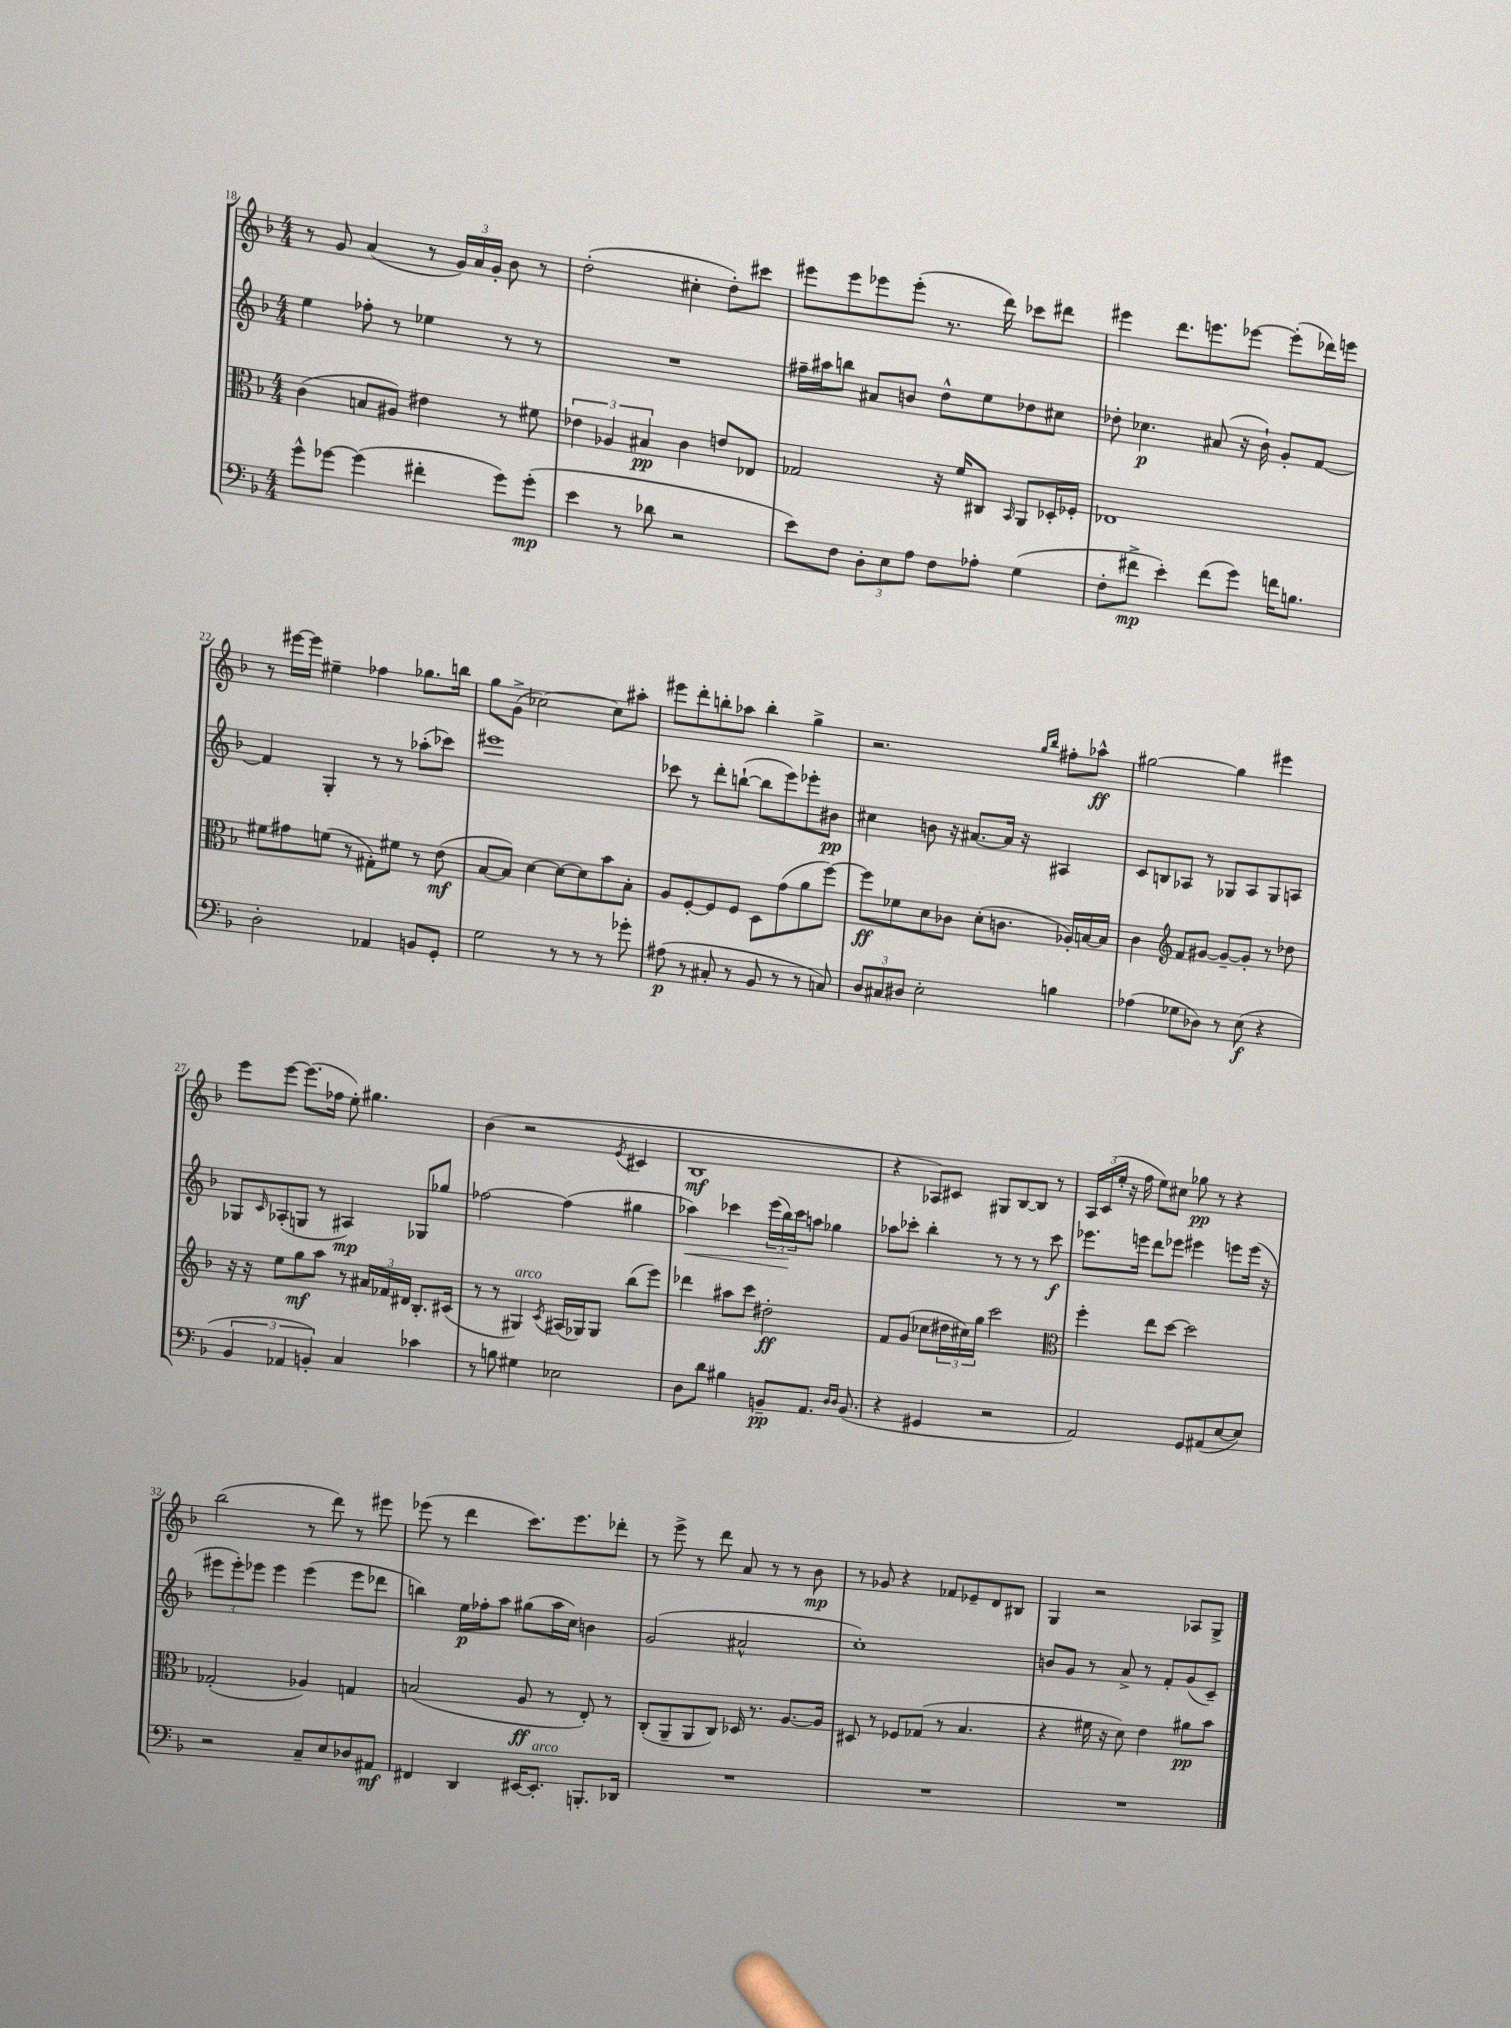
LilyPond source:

<<
\new StaffGroup <<
\new Staff = "s0" {
    \clef treble \key f \major \numericTimeSignature \time 4/4
    r8 g'8 a'4( r8 \tuplet 3/2 { g'16) a'16 g'16-. } bes'8 r8 |
    d''2-.( cis''4-. d''8-.) cis'''8 |
    eis'''8 eis'''8 ees'''8 ees'''8-.( r8. d'''16) ces'''8 dis'''8 |
    eis'''4 d'''8. e'''8. ees'''8~ ees'''8-.( des'''16) e'''16 |
    r8 eis'''16~ eis'''16 eis''4-- fes''4 ges''8. b''16 |
    g''8 g'8->( ces''2~) ces''8 ais''8-. |
    eis'''8 d'''8-. b''8-. aes''8 b''4-. g''4-> |
    r2. \grace { g''16 bes''16 } fis''8-. aes''8-^\ff |
    gis''2~ gis''4 eis'''4 |
    e'''8 e'''8~ e'''8.( fes''16 e''8-.) gis''4. |
    bes'4( r2 \acciaccatura { e'8 } cis'4 |
    bes1\mf |
    r4 aes8) cis'8 gis8 bes8~ bes8 r8 |
    \tuplet 3/2 { a16 c'16( e''16-. } r16 f''16 e''8) cis''8 ges''8\pp r8 r4 |
    bes''2( r8 d'''8) r8 eis'''8 |
    ees'''8( r8 d'''4 c'''8.) ees'''8. des'''8-. |
    r8 e'''8-> r8 d'''8 a'8 r8 r8 bes'8\mp |
    r8 ges'8 r4 fes'8 ees'8-- d'8 bis8 |
    g4 r2 aes8 g8-> \bar "|." |
}
\new Staff = "s1" {
    \clef treble \key f \major \numericTimeSignature \time 4/4
    e''4 fes''8-. r8 ees''4 r8 r8 |
    R1 |
    fis''16-- ais''16 b''8 ais'8 b'8 d''8-^ e''8 des''8 cis''8 |
    des''8-. ces''4.\p ais'8( r16 bes'16-!) g'8-. f'8~ |
    f'4 g4-. r8 r8 aes''8-.( ces'''8) |
    eis'''1 |
    ces'''8 r8 d'''8-. b''8~-!( b''8 e'''8) ees'''8-. bis'8\pp |
    cis''4 b'8 r16 ais'8.~ ais'16 r16 ais4 |
    c'8 b8 aes8 r8 ges8 aes8 ges8 a8 |
    ges8 \grace { c'16 } aes8-.( g8 r8 ais4\mp) ges8 ges''8 |
    fes''2~ fes''4( gis''4 |
    aes''4\<) ces'''4 \tuplet 3/2 { e'''16( bes''16\!) ces'''16 } a''8 ges''4 |
    aes''8 ces'''8-. bes''4-. r8 r8 r8 ces'''8\f |
    ees'''8. e'''16 d'''8 ees'''8 eis'''4 e'''8 e'''16( r16 |
    \tuplet 3/2 { eis'''8 eis'''8-.) ees'''8 } ees'''4 ees'''4( ees'''8 des'''8 |
    b''4) e''16\p fes''16-. a''8 gis''8( a''16 c''16) b'4 |
    g'2( ais'2-^ |
    c''1-.) |
    b'8 g'8 r8 a'8-> r8 f'8-. g'8( c'8--) \bar "|." |
}
\new Staff = "s2" {
    \clef alto \key f \major \numericTimeSignature \time 4/4
    c'4( b8 ais8) eis'4 r8 fis'8 |
    \tuplet 3/2 { ees'4 aes4 bis4\pp } c'4 e'8 ees8 |
    ges2 r16 f'16 cis8 \grace { bes,16 } a,8 des16-. fes16-. |
    ees1 |
    fis'8 gis'8 f'8( r8 gis8-.) fis'8 r8 e'8\mf( |
    bes8~ bes8) d'4~ d'8~ d'8 bes'8 bes8-. |
    a8 f8~-. f8 f8 d8 g'8( a'8 f''8~) |
    f''8\ff fes'8 d'8 ces'8 d'8-.( c'8. aes16-.) b16~ b16 |
    c'4 \clef treble f'8 gis'8~ gis'8~-- gis'8-. r8 des''8 |
    r16 r16 e''8 g''8\mf a''8 r8 \tuplet 3/2 { ais'16 fes'16 dis'16 } bes8.-. cis'16( |
    r8 r8 gis4^\markup { \italic "arco" }) \acciaccatura { c'8 } ais16( ges16) ges8 bes''8( e'''8) |
    des'''4 ais''8 c'''8 dis''2-.\ff |
    f'8 g'8( ces''8 \tuplet 3/2 { dis''16 cis''16) g''16 } c'''2 |
    \clef alto f''4-. e''8 d''8~ d''2 |
    ges2-.( aes4) g4 |
    b2( a8\ff r8 e8-.) r8 |
    c8-.( a,8-- a,8 c8) des16 r8. a8.~ a16 |
    dis8 r8 fes8 ges8( r8 bes4. |
    r4 fis'16 r16 d'8) e'4 ais'8\pp bes'8 \bar "|." |
}
\new Staff = "s3" {
    \clef bass \key f \major \numericTimeSignature \time 4/4
    g'8-^ ges'8~ ges'4( fis'4-. ges'8) ges'8-.\mp( |
    e'4 r8 des'8 r2 |
    e'8) f8 \tuplet 3/2 { d8-. e8 a8 } f8 aes8-. g4( |
    f8-. fis'8->\mp e'4-.) fis'8( g'8) f'16 b8. |
    d2-. aes,4 b,8 g,8-. |
    g2 r8 r8 r8 ges'8-. |
    ais8\p( r8 cis8-. r8 bes,8 r8 r8 c8) |
    \tuplet 3/2 { d8 cis8 dis8 } e2-. b4 |
    aes4( ges8 des8) r8 e8\f( r4 |
    \tuplet 3/2 { bes,4 aes,4 b,4-.) } c4 ces'4 |
    r8 b8 gis4 ees2 |
    d8 d'8 bis4 b,8--\pp a,8. \grace { d16 d16 } b,8.( |
    r4 gis,4 r2 |
    a,2) g,8 ais,8( e8~ e8) |
    r2 c8-- e8 des8 ais,8\mf |
    fis,4 d,4 eis,16~ eis,8.-.^\markup { \italic "arco" } b,,8.-. des,16 |
    R1 |
    R1 |
    R1 \bar "|." |
}
>>
>>
\layout { \context { \Score currentBarNumber = #18 } }
